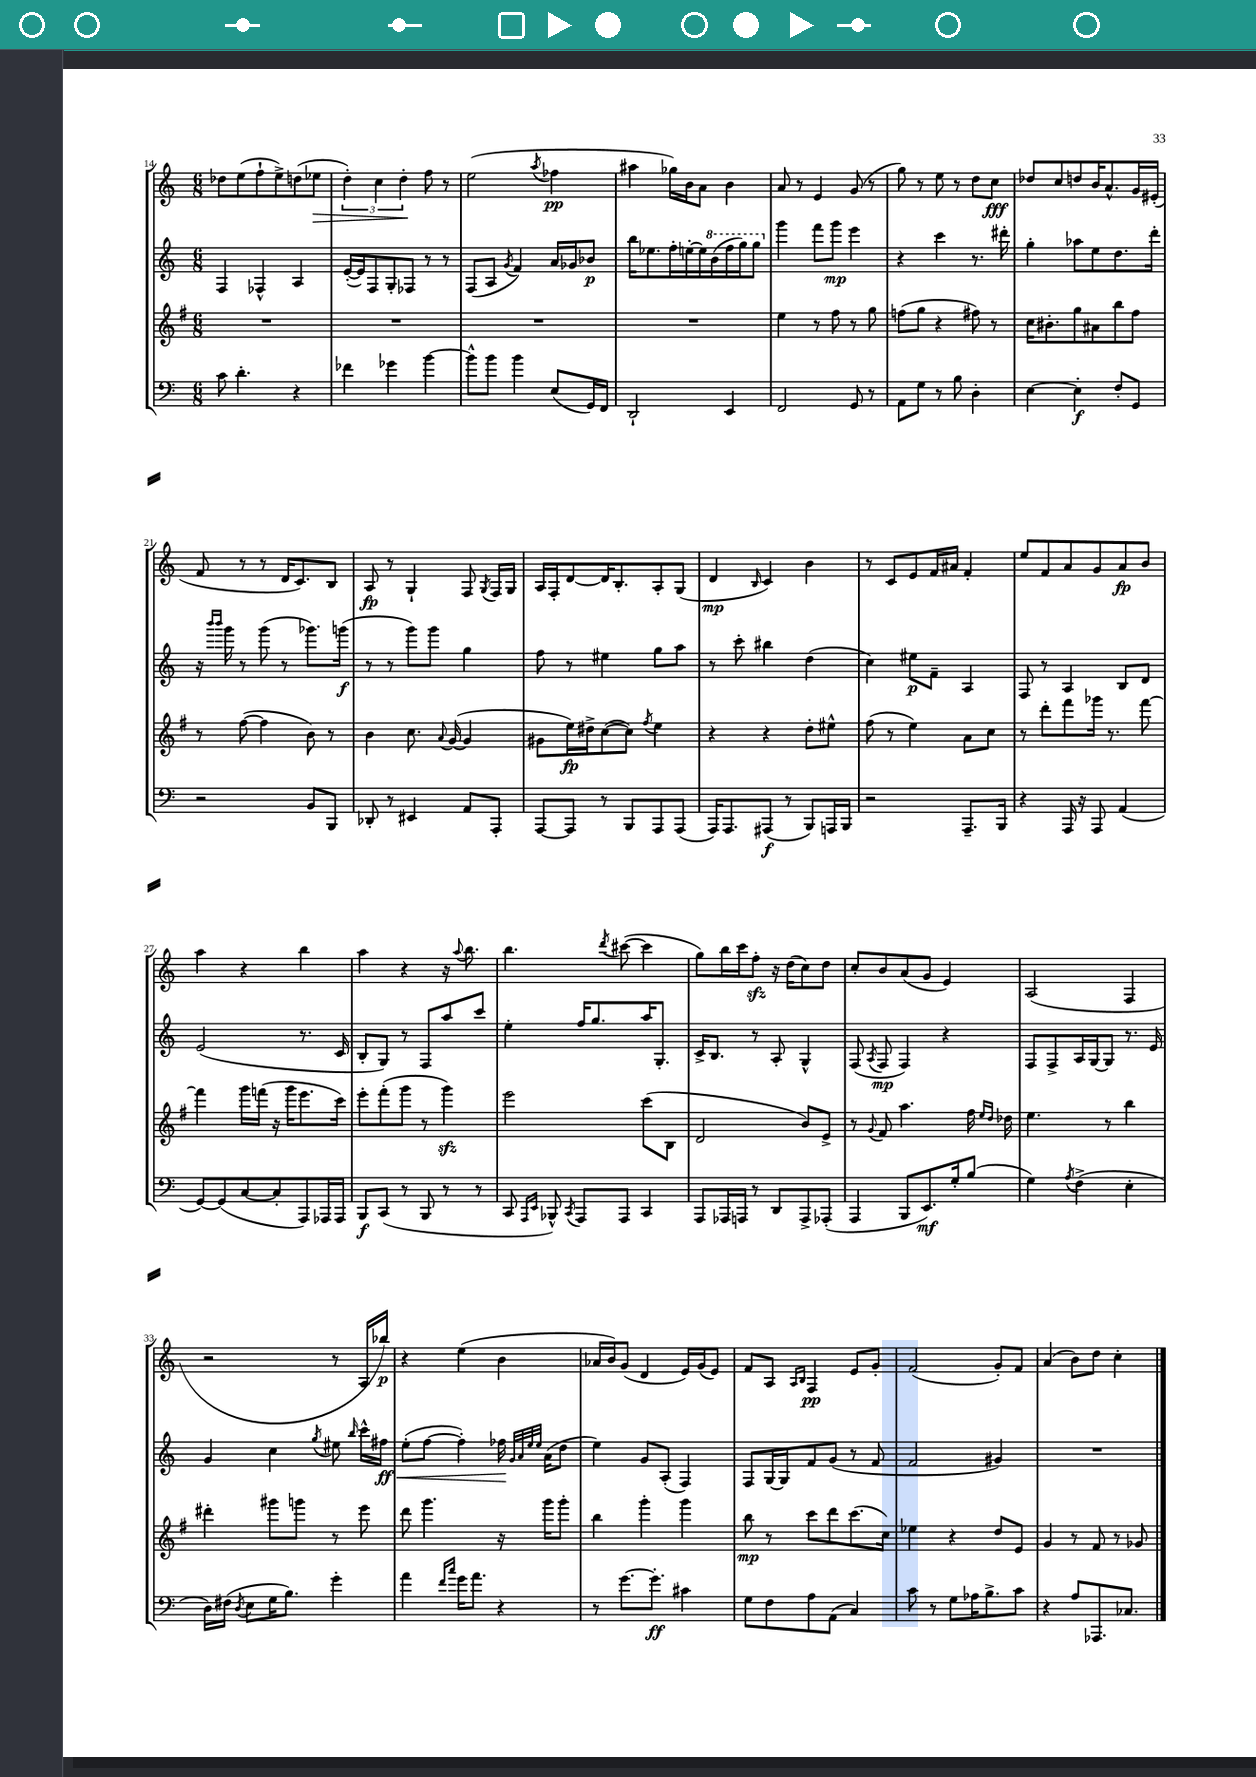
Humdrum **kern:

**kern	**kern	**kern	**kern
*staff4	*staff3	*staff2	*staff1
*clefF4	*clefG2	*clefG2	*clefG2
*k[]	*k[f#]	*k[]	*k[]
*M6/8	*M6/8	*M6/8	*M6/8
8c\	2.r	4F/	8dd-\L
4.d'\	.	.	(8ee\
.	.	4F-^^/	8ff`\
.	.	.	8ee^\)
4r	.	4A/	(8dd\
.	.	.	8ee-\J
=	=	=	=
4f-\	2.r	([16e'/LL	6dd'\)
.	.	16e/]J)	.
.	.	8F/	.
.	.	.	6cc\
4g-\	.	8G'/	.
.	.	.	6dd'\
.	.	8F-/J	.
[4b\	.	8r	8ff\
.	.	8r	8r
=	=	=	=
8b^^\]L	2.r	(8F/L	(2ee\
8b\J	.	8A/J	.
.	.	8qg/	.
4b\	.	4f/)	.
.	.	.	8qaa/
(8E/L	.	16a/LL	4ff-\
.	.	16g-/J	.
16GG/L)	.	8b-/J	.
16FF/JJ	.	.	.
=	=	=	=
2DD`/	2.r	16bb\LK	4aa#\
.	.	8.ee-\	.
.	.	16ff'\L	16gg-\LL)
.	.	[16ee'\	16b\J
.	.	16ee\]	8a\J
.	.	(16bb\	.
4EE/	.	16fff\	4b\
.	.	16ggg\J)	.
.	.	8ggg\J	.
=	=	=	=
2FF/	4ee\	4ggg\	8a/
.	.	.	8r
.	8r	8fff\L	4e/
.	8ff#\	8ggg\J	.
8GG/	8r	4eee\	(8g/
8r	8gg\	.	8r
=	=	=	=
8AA\L	(8ff\L	4r	8gg\)
8G\J	8gg\J	.	8r
8r	4r	4ccc\	8ee\
8B\	.	.	8r
4D'\	8ff#\)	8.r	8dd\L
.	8r	.	8cc\J
.	.	16ddd#'\	.
=	=	=	=
[4E\	16cc\LK	4gg'\	8dd-/L
.	8.b#'\	.	.
.	.	.	8cc/
4E'\]	8gg\	8aa-\L	8dd/
.	8a#\	8ee\	16b/K
.	.	.	8.a^^/
8F'/L	8bb\	8.dd\	.
8GG/J	8ff#\J	.	16g/L
.	.	16ddd'\Jk	(16e#'/JJ
=	=	=	=
2r	8r	16r	8f/
.	.	16qqbbb/LL	.
.	.	16qqbbb/JJ	.
.	.	16ggg\	.
.	([8ff#\	8r	8r
.	4ff#\]	(8ggg\	8r
.	.	8r	16d/LK
.	.	.	8.c/)
8BB/L	8b\)	8.ggg-\L)	.
8BBB/J	8r	.	8B/J
.	.	(16ggg\Jk	.
=	=	=	=
8DD-'/	4b\	8r	8A/
8r	.	8r	8r
4EE#/	8.cc\	8ggg\L)	4G`/
.	.	8ggg\J	.
.	8qqa/	.	.
.	([16g/	.	.
8AA/L	4g/]	4gg\	8F/
.	.	.	8qG/
8AAA'/J	.	.	16F/LL
.	.	.	16G/JJ
=	=	=	=
[8AAA/L	8g#\L	8ff\	16A/LL
.	.	.	16F'/J
8AAA/]J	16ee\L)	8r	[8d/
.	16dd#^\J	.	.
8r	([8cc\	4ee#\	16d/]K
.	.	.	8.B'/
8BBB/L	8cc\]J)	.	.
.	8qff#/	.	.
8AAA/	4ee\	8gg\L	8A'/
(8AAA/J	.	8aa\J	(8G/J
=	=	=	=
16AAA/LK)	4r	8r	4d/
8.AAA/	.	.	.
.	.	8ccc'\	.
.	.	.	16qqB/
(8AAA#/J	4r	4bb#\	4c/)
8r	.	.	.
8BBB/L)	8dd'\L	(4dd\	4b\
16AAA/L	8ee#^^\J	.	.
16BBB/JJ	.	.	.
=	=	=	=
2r	(8ff#\	4cc\)	8r
.	8r	.	8c/L
.	4ee\)	8ee#\L	8e/
.	.	8f~\J	16f/L
.	.	.	16a#/JJ
8.AAA~/L	8a\L	4A/	4f'/
.	8cc\J	.	.
16BBB/Jk	.	.	.
=	=	=	=
4r	8r	8F/	8ee/L
.	8ddd'\L	8r	8f/
16AAA/	8fff#\	4A/	8a/
16r	.	.	.
8AAA/	16ggg-\Jk	.	8g/
.	8.r	.	.
(4AA/	.	8B/L	8a/
.	[8fff#\	8d/J	8b/J
=	=	=	=
[8GG/L)	4fff#\]	(2e/	4aa\
(8GG/]	.	.	.
[8C/	16ggg\LL	.	4r
.	(16fff\JJ	.	.
8C'/]	16r	.	.
.	16ggg\LK	.	.
8AAA/)	8.eee\	8.r	4bb\
16AAA-/L	.	.	.
16AAA-/JJ	16ccc\Jk)	16c/	.
=	=	=	=
8BBB/L	8eee'\L	8B'/L	4aa\
(8CC/J	(8fff#'\	8G/J)	.
8r	8ggg\J	8r	4r
8BBB/	8r	8F/L	.
8r	4ggg\)	8aa/	16r
.	.	.	8qqaa/
.	.	.	8.bb\
8r	.	8ccc/J	.
=	=	=	=
8CC/	2eee\	4ee'\	4.bb\
16qqAAA/LL	.	.	.
16qqEE/JJ	.	.	.
8BBB-^^/)	.	.	.
8qCC/	.	.	.
8AAA/L	.	16ff/LK	.
.	.	8.gg/	.
.	.	.	8qddd/
8AAA/J	.	.	([8ccc#\
4CC/	(8ccc\L	16aa/K	4ccc#\]
.	.	8.G'/J	.
.	8B\J	.	.
=	=	=	=
8AAA/L	2d/	16c^/LK	8gg\L)
.	.	8.B/J	.
16AAA-/L	.	.	16bb\L
16AAA/JJ	.	.	16ccc\J
8r	.	8r	8ff'\J
8DD/L	.	8A'/	16r
.	.	.	(16dd\LK
8AAA^/	8b/L)	4G^^/	8cc\)
(8AAA-'/J	8e^/J	.	8dd\J
=	=	=	=
4AAA/	8r	(8F/	8cc'/L
.	8qqg/	8qA/	.
.	8f#/	8F/	8b/
8BBB/L	4.aa\	4F/)	(8a/
8.EE/)	.	.	8g/J
.	.	4r	4e/)
16G'/k	.	.	.
(8B/J	16ff#\	.	.
.	16qqee/LL	.	.
.	16qqdd/JJ	.	.
.	16dd-\	.	.
=	=	=	=
4G\)	4.ee\	8F/L	(2A/
.	.	8F^/	.
8qA/	.	.	.
(4F^\	.	16A/L	.
.	.	[16G/J	.
.	8r	8G/]J	.
4E'\	4bb\	8.r	4F/
.	.	16e/	.
=	=	=	=
16D\LL)	4ddd#'\	4g/	2r
(16F#\JJ	.	.	.
8qD/	.	.	.
8E\L	.	.	.
16G\K	8ggg#\L	4cc\	.
8.B\J)	.	.	.
.	8ggg\J	.	.
.	.	8qgg/	.
4g'\	8r	8ee#\	8r
.	.	16qqbb/	.
.	8eee\	16ccc^^\LL	16A/LL
.	.	16ff#\JJ	16bb-/JJ)
=	=	=	=
4a\	8ddd\	(8ee'\L	4r
.	4.ggg\	[8ff\J	.
16qqf/LL	.	.	.
16qqcc/JJ	.	.	.
16g\LK	.	4ff'\])	(4ee\
8.a\J	.	.	.
4r	16r	16ff-\	4b\
.	.	32qqg/LLL	.
.	.	32qqa/	.
.	.	32qqee/	.
.	.	32qqee/JJJ	.
.	16ggg\LK	(16a\LK	.
.	8ggg'\J	8dd\J	.
=	=	=	=
8r	4bb\	4ee\)	16a-/LL
.	.	.	16b/J)
[8.g\L	.	.	(8g/J
.	4ggg'\	8g/L	4d/
8.g'\]J	.	.	.
.	.	(8A'/J	.
4c#\	4ggg\	4F/)	16e/LL)
.	.	.	(16g/J
.	.	.	8e/J)
=	=	=	=
8G\L	8bb\	8F/L	8f/L
8F\	8r	[16G/L	8A/J
.	.	16G/]J	.
.	.	.	16qqA/LL
.	.	.	16qqB/JJ
8A\	8ccc\L	8f/	4F/
(8AA\J	8ddd\	(8g/J	.
4C/)	(8.ccc\	8r	8e/L
.	.	8f/	8g'/J
.	16cc\Jk)	.	.
=	=	=	=
8c\	4ee-\	2f/	(2f/
8r	.	.	.
8G\L	4r	.	.
16A-\K	.	.	.
8.B^\	.	.	.
.	8dd/L	4g#/)	8g'/L)
8c\J	8e/J	.	8f/J
=	=	=	=
4r	4g/	2.r	(4a/
8A/L	8r	.	8b\L)
8.AAA-/	8f#/	.	8dd\J
.	8r	.	4cc'\
8.C-/J	.	.	.
.	8g-/	.	.
==	==	==	==
*-	*-	*-	*-
